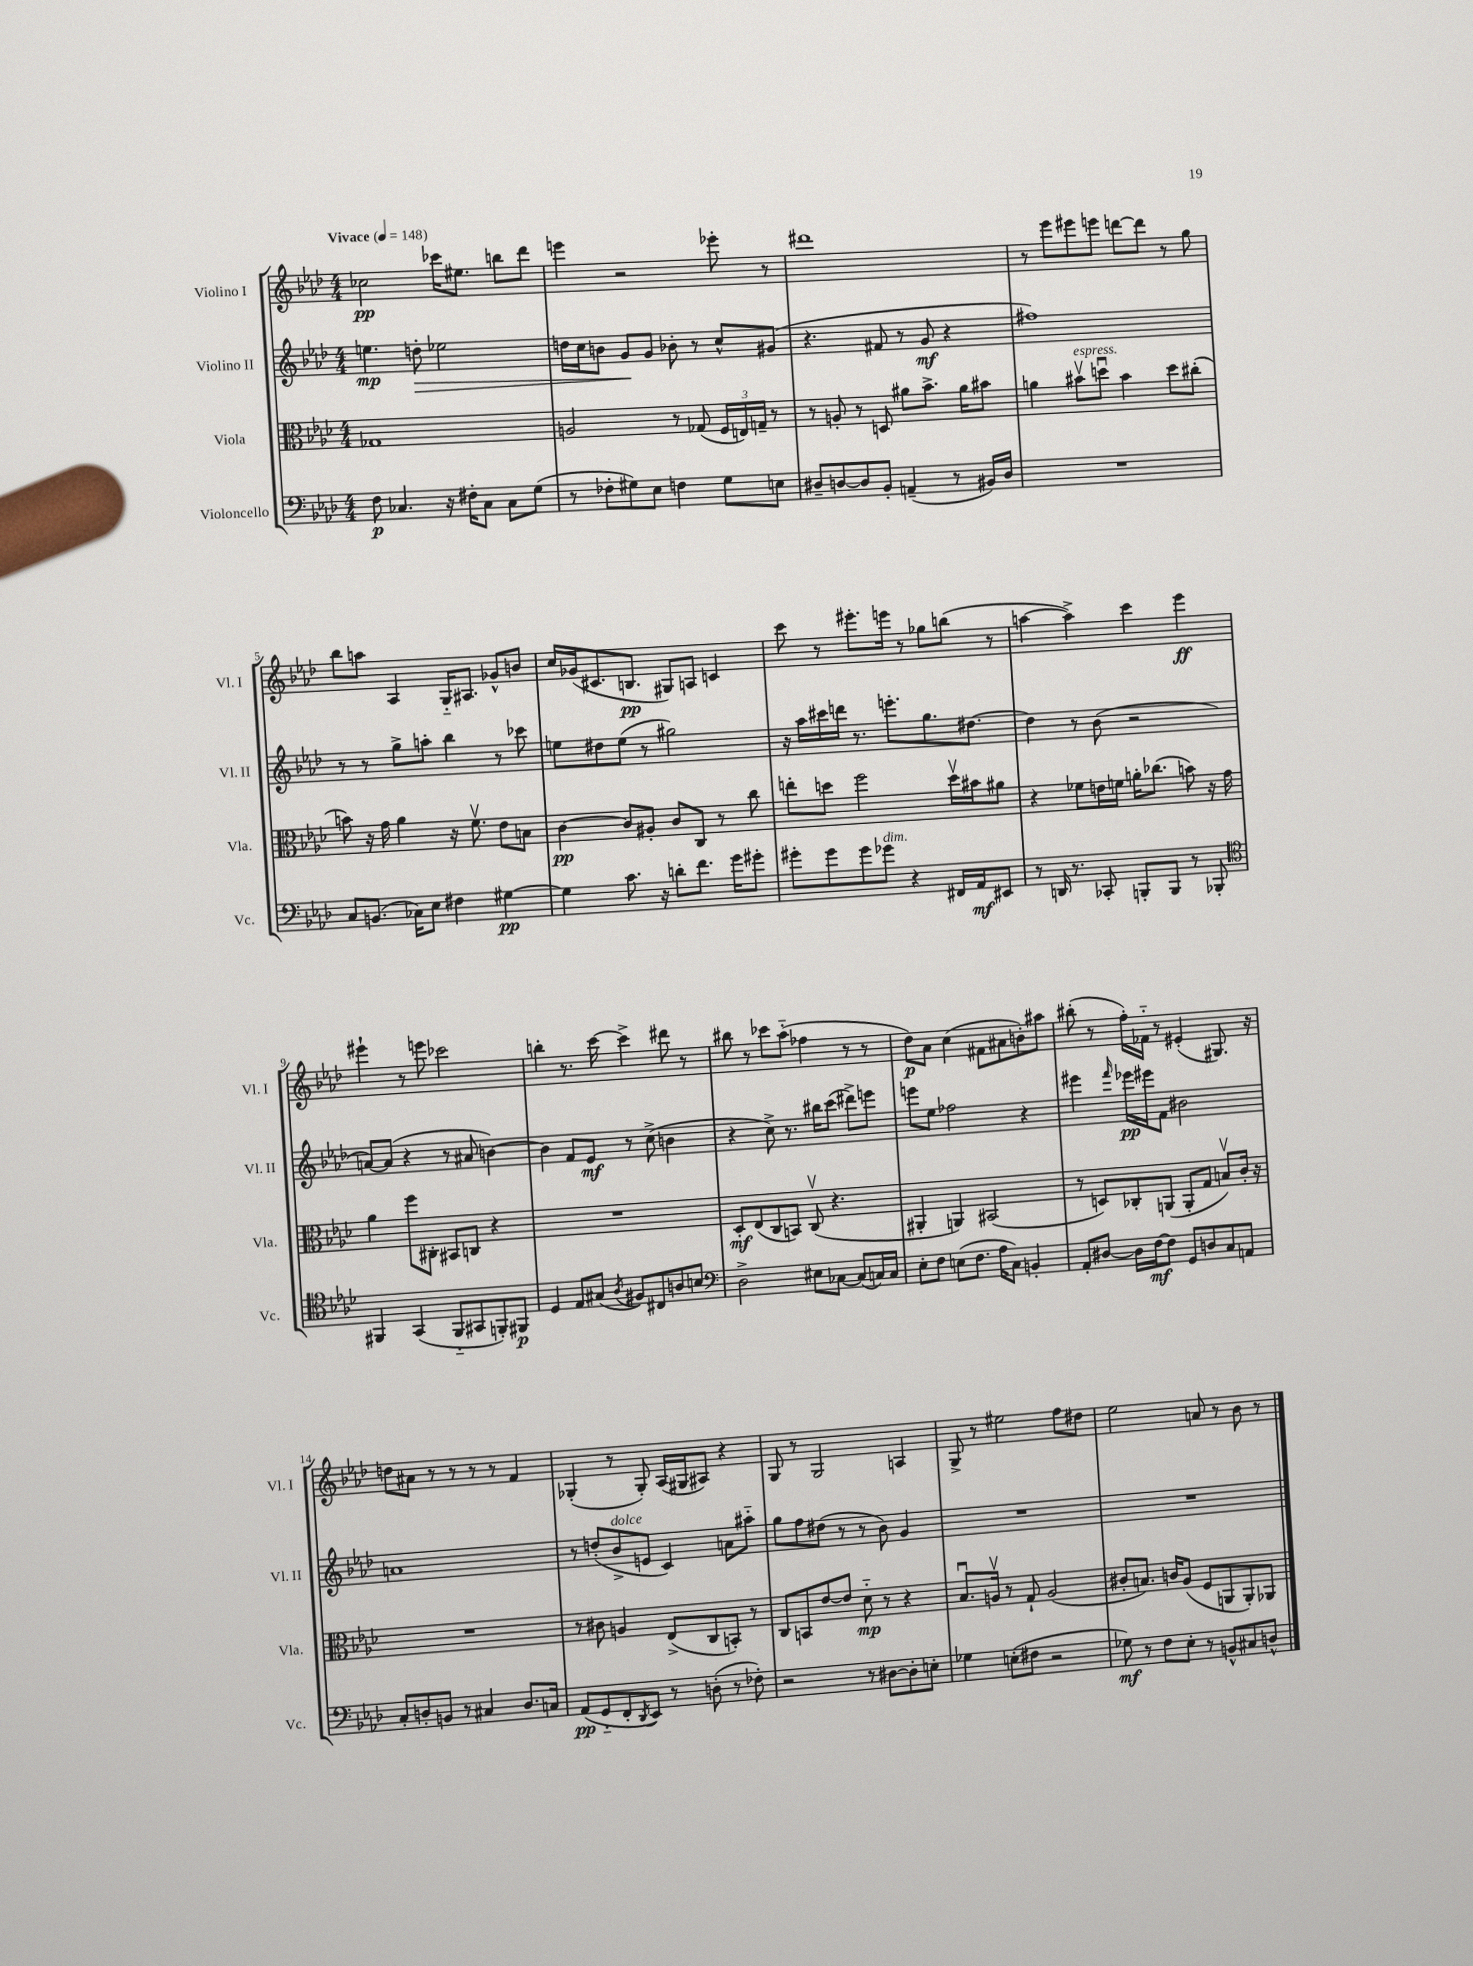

**kern	**kern	**kern	**kern
*staff4	*staff3	*staff2	*staff1
*clefF4	*clefC3	*clefG2	*clefG2
*k[b-e-a-d-]	*k[b-e-a-d-]	*k[b-e-a-d-]	*k[b-e-a-d-]
*M4/4	*M4/4	*M4/4	*M4/4
*MM148	*MM148	*MM148	*MM148
8F	1G-	4.ee	2cc-
4.C-	.	.	.
.	.	8dd'	.
16r	.	2ee-	16ccc-
16F#'	.	.	8.ee#
8C-	.	.	.
8C-	.	.	8bb
(8G	.	.	8ddd-
=	=	=	=
8r	2A	16dd	4eee
.	.	16cc	.
8F-'	.	8b	.
8G#)	.	8g	2r
8E-	.	8g	.
4F	8r	8b-'	.
.	(8G-	8r	.
8G#	24F	8cc^^	8eee-'
.	24E)	.	.
.	24G~	.	.
8E	8r	(8g#	8r
=	=	=	=
8D#~	8r	4.r	1ddd#
[8D	8A'	.	.
8D]	8r	.	.
8BB-'	8D	8f#	.
(4AA~	8a#	8r	.
.	8.b-^	8g	.
8r	.	4r	.
.	16a#	.	.
16BB#)	8b#	.	.
16D	.	.	.
=	=	=	=
1r	4a	1ff#)	8r
.	.	.	8eee-
.	8b#v	.	8eee#
.	8ddu	.	8eee
.	4b#	.	[8ddd
.	.	.	8ddd]
.	8dd	.	8r
.	(8cc#'	.	8gg
=	=	=	=
8C	8b)	8r	8bb-
(8.BB	16r	8r	8aa
.	16g	.	.
.	4a-	8gg^	4A-
16C-)	.	.	.
8E-	.	8aa'	.
4F#	16r	4bb-	16G'~
.	8.fv	.	8.A#
[4G#	8e-	8r	8g-^^
.	8B	8ccc-	8b
=	=	=	=
4G#]	[4c	8ee	16cc
.	.	.	(16g-
.	.	8dd#	8.c#
8.c	8c]	(8ee	.
.	.	.	8.B
.	8A#'	8r	.
16r	.	.	.
8d'	8c	2gg#)	8G#)
8.f	8C	.	8A
.	8r	.	4c
16g	.	.	.
8g#'	8cc	.	.
=	=	=	=
8g#'	8ee'	16r	8ccc
.	.	16aa-	.
8g#	8dd	16ccc#	8r
.	.	16ddd	.
8g#	2ff	8.r	8.eee#'
8g-	.	.	.
.	.	8.eee'	16eee
4r	.	.	8r
.	.	8.gg	8gg-
16FF#	16ddv	.	(8bb
16AA-	16b#	[8.dd#	.
8EE#	8a#	.	8r
=	=	=	=
8r	4r	4dd#]	[4aa
16DD	.	.	.
8.r	.	.	.
.	8f-	8r	4aa^])
8CC-'	16e	(8b-	.
.	16f	.	.
8BBB'	16a'	2r	4ccc
.	(8.cc-	.	.
8BBB	.	.	.
8r	8b)	.	4eee-
8BBB-'	16r	.	.
.	16g	.	.
=	=	=	=
*clefC4	*	*	*
4FF#	4a-	[8a)	4eee#`
.	.	(8a]	.
(4GG	8ff	4r	8r
.	8C#'	.	8eee
8FF#'~	8BB#	8r	2ccc-
8GG#	8C	8a#	.
8FF')	4r	[4b)	.
8FF#	.	.	.
=	=	=	=
4D-	1r	4b]	4bb'
8E-	.	8f	8.r
(8G#	.	8e-	.
.	.	.	[16ccc
8qA-	.	.	.
8F#)	.	8r	4ccc^]
8C#	.	(8cc^	.
8A	.	4b	8ddd#
8B	.	.	8r
=	=	=	=
*clefF4	*	*	*
2D-^	8D-'	4r	8bb#
.	(8E-	.	8r
.	8C	8cc^)	8ccc-
.	8BB)	8.r	(8aa-'~
8E#	(8Cv	.	4ff-
.	.	16bb#	.
[8C-	4.r	(8ccc	.
(8C-]	.	8ddd#^)	8r
16C)	.	8eee	8r
16C	.	.	.
=	=	=	=
8E-'	4AA#'	8eee	8dd-)
8F	.	8ee-	8a-
(8E	4AA)	2ff-	(4cc
8.F	.	.	.
.	(2BB#	.	8f#
16A-	.	.	.
8C)	.	.	8a#
4BB'	.	4r	8b')
.	.	.	8aa#
=	=	=	=
8AA-'	8r	4eee#	(8bb#'
[8D#	8D)	.	8r
.	.	16qqfff	.
16D#]	8C-'	16eee-	16ff')
[16F	.	16eee#	16f-'~
8F]	(8AA	8f	8r
8GG	8AA'	2b#	(4e#'
8D	8G	.	.
8C	8Bv)	.	8.G#)
8AA	16c'	.	.
.	16r	.	16r
=	=	=	=
8C'	1r	1a	8dd
8D'	.	.	8a#
8BB	.	.	8r
8r	.	.	8r
4C#	.	.	8r
.	.	.	8r
8.D	.	.	4f
16C	.	.	.
=	=	=	=
(8AA-	8r	8r	(4G-'
8GG'~	8c#	(8dd'	.
8FF'	4A	8b-^	8r
8qDD-	.	.	.
8EE-)	.	8e	8G-')
8r	(8E-^	4c)	(16A-
.	.	.	16G#
(8D'	8C	.	8A#)
8r	8BB')	8a	4r
8F-')	8r	8aa#'~	.
=	=	=	=
2r	8C	8gg	8G
.	8BB	8ff	8r
.	[8e-	(8dd#	2G
.	8e-]	8r	.
8r	8d-'~	8r	.
[8D#	8r	8b-)	.
8D#']	4r	4g	4A
8E'	.	.	.
=	=	=	=
4G-	8.B-u	1r	8G^
.	.	.	8r
.	16Av	.	.
(8E'	8r	.	2ee#
8F#	8G`	.	.
2r	(2A	.	.
.	.	.	8ff
.	.	.	8dd#
=	=	=	=
8G-)	8c#'	1r	2ee-
8r	8.B)	.	.
8F	.	.	.
.	16c	.	.
8E-'	(8A-	.	.
8r	8F	.	8a
8BB^^	8AA	.	8r
8C#	8AA')	.	8b-
8D^^	8AA-	.	8r
==	==	==	==
*-	*-	*-	*-
